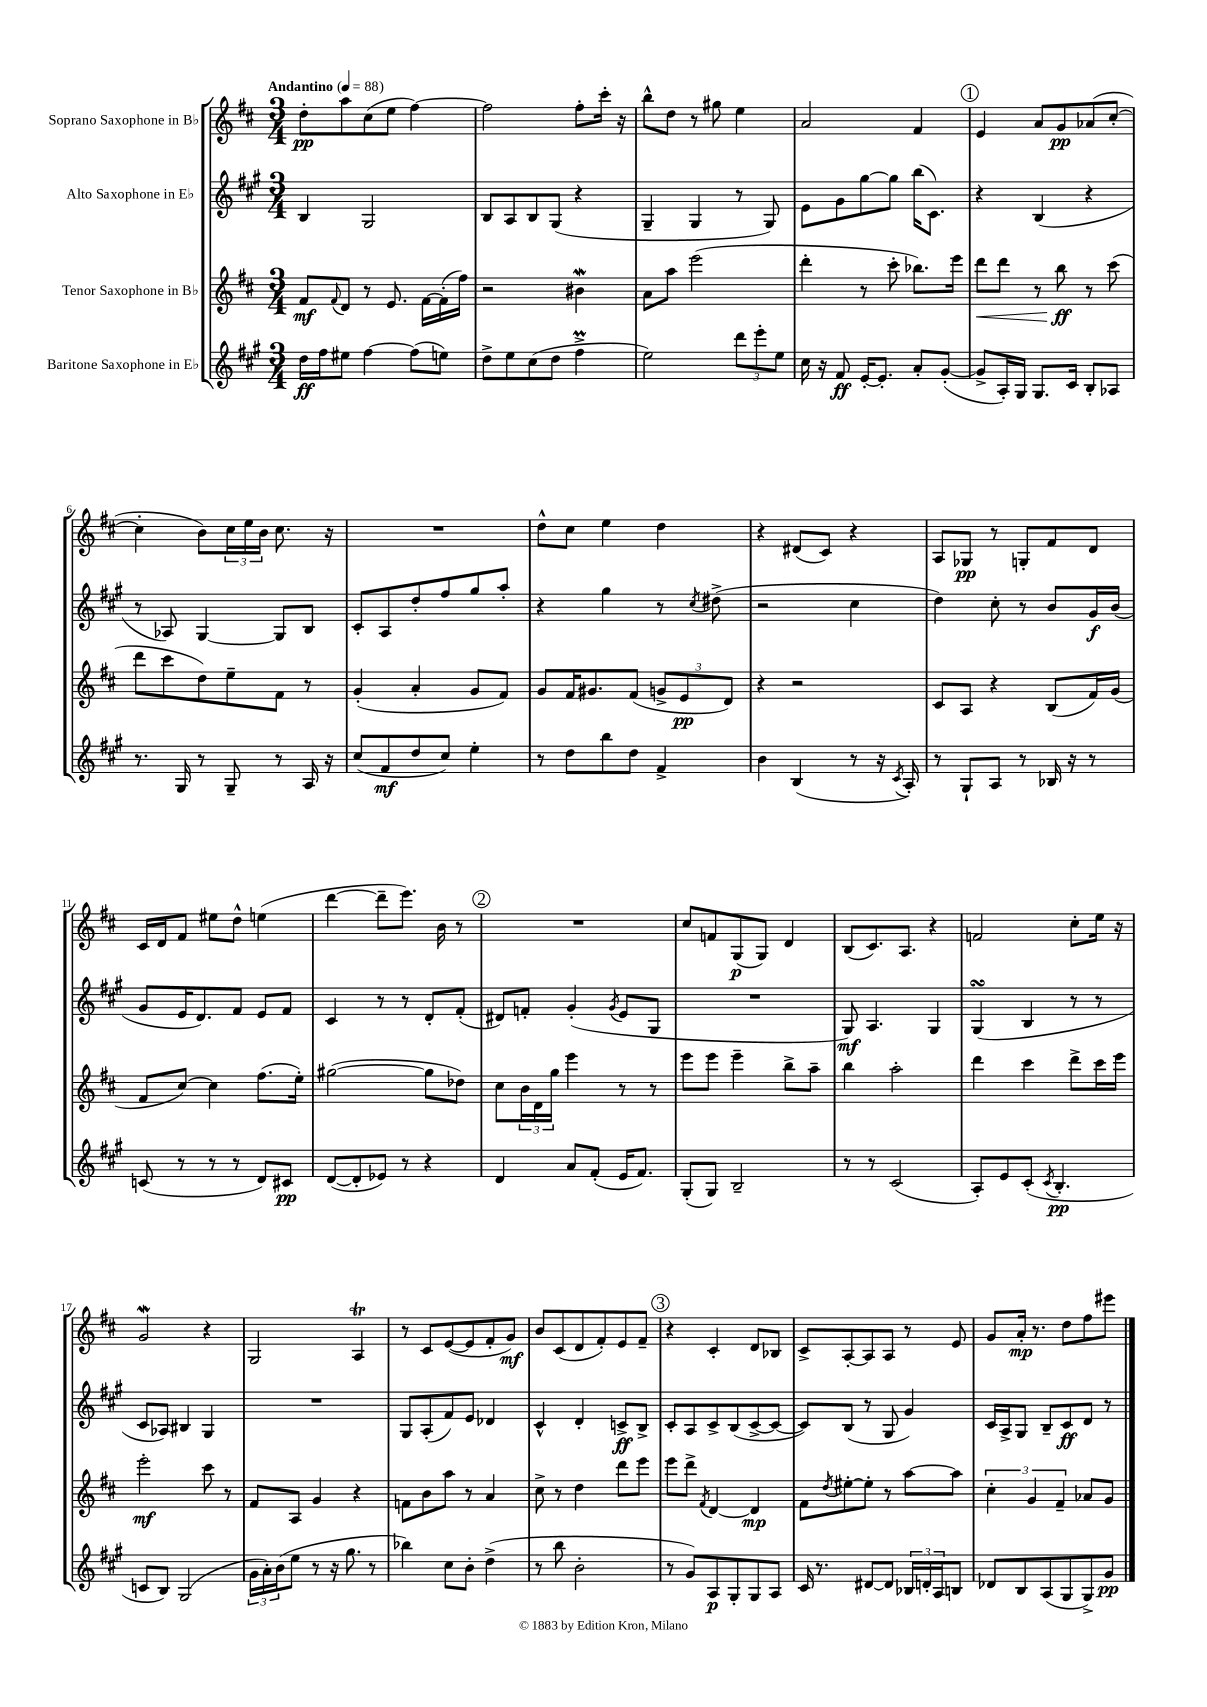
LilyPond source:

<<
\new StaffGroup <<
\new Staff = "s0" \with { instrumentName = "Soprano Saxophone in Bb" } {
    \clef treble \key d \major \numericTimeSignature \time 3/4 \tempo "Andantino" 4 = 88
    d''8-.\pp a''8 cis''8( e''8 fis''4~) |
    fis''2 fis''8-. cis'''16-. r16 |
    b''8-^ d''8 r8 gis''8 e''4 |
    a'2 fis'4 |
    \mark \markup { \circle "1" } e'4 a'8 g'8\pp aes'8( cis''8~-. |
    cis''4-. b'8) \tuplet 3/2 { cis''16 e''16 b'16 } cis''8. r16 |
    R2. |
    d''8-^ cis''8 e''4 d''4 |
    r4 dis'8( cis'8) r4 |
    a8 ges8\pp r8 g8-. fis'8 d'8 |
    cis'16 d'16 fis'8 eis''8 d''8-^ e''4( |
    d'''4~ d'''8-- e'''8.) b'16 r8 |
    \mark \markup { \circle "2" } R2. |
    cis''8 f'8 g8\p( g8) d'4 |
    b8( cis'8.) a8. r4 |
    f'2 cis''8-. e''16 r16 |
    g'2\mordent r4 |
    g2 a4\trill |
    r8 cis'8 e'8~( e'8 fis'8-. g'8\mf) |
    b'8 cis'8( d'8 fis'8-.) e'8 fis'8-- |
    \mark \markup { \circle "3" } r4 cis'4-. d'8 bes8 |
    cis'8-> a8~-. a8 a8 r8 e'8 |
    g'8 a'16-.\mp r8. d''8 fis''8 eis'''8 \bar "|." |
}
\new Staff = "s1" \with { instrumentName = "Alto Saxophone in Eb" } {
    \clef treble \key a \major \numericTimeSignature \time 3/4
    b4 gis2 |
    b8 a8 b8 gis8( r4 |
    gis4-- gis4 r8 gis8) |
    e'8 gis'8 gis''8~ gis''8 b''16( cis'8.) |
    \mark \markup { \circle "1" } r4 b4( r4 |
    r8 aes8) gis4~ gis8 b8 |
    cis'8-. a8 d''8-. fis''8 gis''8 a''8-. |
    r4 gis''4 r8 \acciaccatura { cis''8 } dis''8->( |
    r2 cis''4 |
    d''4) cis''8-. r8 b'8 gis'16\f b'16( |
    gis'8 e'16 d'8.) fis'8 e'8 fis'8 |
    cis'4 r8 r8 d'8-. fis'8-.( |
    \mark \markup { \circle "2" } dis'8) f'8-. gis'4-.( \acciaccatura { gis'8 } e'8 gis8 |
    R2. |
    gis8\mf) a4. gis4 |
    gis4\turn( b4 r8 r8 |
    cis'8 aes8) bis4 gis4 |
    R2. |
    gis8 a8-.( fis'8) e'8 des'4 |
    cis'4-^ d'4-. c'8->\ff b8-> |
    \mark \markup { \circle "3" } cis'8-. a8 cis'8-> b8( cis'8~-> cis'8~ |
    cis'8) b8( r8 gis8 gis'4) |
    cis'16 a16-> gis8 b8-- cis'8\ff d'8 r8 \bar "|." |
}
\new Staff = "s2" \with { instrumentName = "Tenor Saxophone in Bb" } {
    \clef treble \key d \major \numericTimeSignature \time 3/4
    fis'8\mf \appoggiatura { fis'8 } d'8 r8 e'8. fis'16~ fis'16-.( fis''16) |
    r2 bis'4\mordent |
    a'8 a''8 e'''2( |
    d'''4-. r8 cis'''8-. bes''8.) e'''16 |
    \mark \markup { \circle "1" } d'''8\< d'''8 r8 b''8\ff\! r8 cis'''8( |
    d'''8 cis'''8 d''8) e''8-- fis'8 r8 |
    g'4-.( a'4-. g'8 fis'8) |
    g'8 fis'16 gis'8. fis'8( \tuplet 3/2 { g'8-> e'8\pp d'8) } |
    r4 r2 |
    cis'8 a8 r4 b8( fis'16) g'16( |
    fis'8 cis''8~) cis''4 fis''8.( e''16-.) |
    gis''2~( gis''8 des''8) |
    \mark \markup { \circle "2" } cis''8 \tuplet 3/2 { b'16 d'16 g''16 } e'''4 r8 r8 |
    e'''8 e'''8 e'''4-- b''8-> a''8-- |
    b''4 a''2-. |
    d'''4 cis'''4 d'''8-> cis'''16 e'''16 |
    e'''2-.\mf cis'''8 r8 |
    fis'8 a8 g'4 r4 |
    f'8 b'8 a''8 r8 a'4 |
    cis''8-> r8 d''4 d'''8 e'''8 |
    \mark \markup { \circle "3" } e'''8 d'''8-> \acciaccatura { fis'8 } d'4~ d'4\mp |
    fis'8 \acciaccatura { d''8 } eis''8~-. eis''8-. r8 a''8~ a''8 |
    \tuplet 3/2 { cis''4-. g'4 fis'4-- } aes'8 g'8 \bar "|." |
}
\new Staff = "s3" \with { instrumentName = "Baritone Saxophone in Eb" } {
    \clef treble \key a \major \numericTimeSignature \time 3/4
    d''16\ff fis''16 eis''8 fis''4~ fis''8( e''8) |
    d''8-> e''8 cis''8( d''8 fis''4->\prall |
    e''2) \tuplet 3/2 { d'''8 e'''8-. e''8 } |
    cis''16 r16 fis'8\ff e'16~-. e'8.-. a'8-. gis'8~-.( |
    \mark \markup { \circle "1" } gis'8-> a16-.) gis16 gis8. cis'16 b8-. aes8 |
    r8. gis16 r8 gis8-- r8 a16 r16 |
    cis''8( fis'8\mf d''8 cis''8) e''4-. |
    r8 d''8 b''8 d''8 fis'4-> |
    b'4 b4( r8 r16 \acciaccatura { cis'8 } a16-.) |
    r8 gis8-! a8 r8 bes16 r16 r8 |
    c'8( r8 r8 r8 d'8) cis'8\pp |
    d'8~( d'8-. ees'8) r8 r4 |
    \mark \markup { \circle "2" } d'4 a'8 fis'8-.( e'16 fis'8.) |
    gis8-.( gis8) b2-- |
    r8 r8 cis'2( |
    a8-.) e'8 cis'8-.( \acciaccatura { cis'8 } b4.-.\pp |
    c'8 b8) gis2( |
    \tuplet 3/2 { gis'16 a'16-.) b'16( } e''8 r8 r16 gis''8. r8 |
    bes''4) cis''8 b'8-. d''4->( |
    r8 b''8 b'2-. |
    \mark \markup { \circle "3" } r8 gis'8) a8\p gis8-. gis8 a8 |
    cis'16 r8. dis'8~ dis'8 \tuplet 3/2 { bes16 d'16-. a16 } b8 |
    des'8 b8 a8( gis8 gis8->) gis'8\pp \bar "|." |
}
>>
>>
